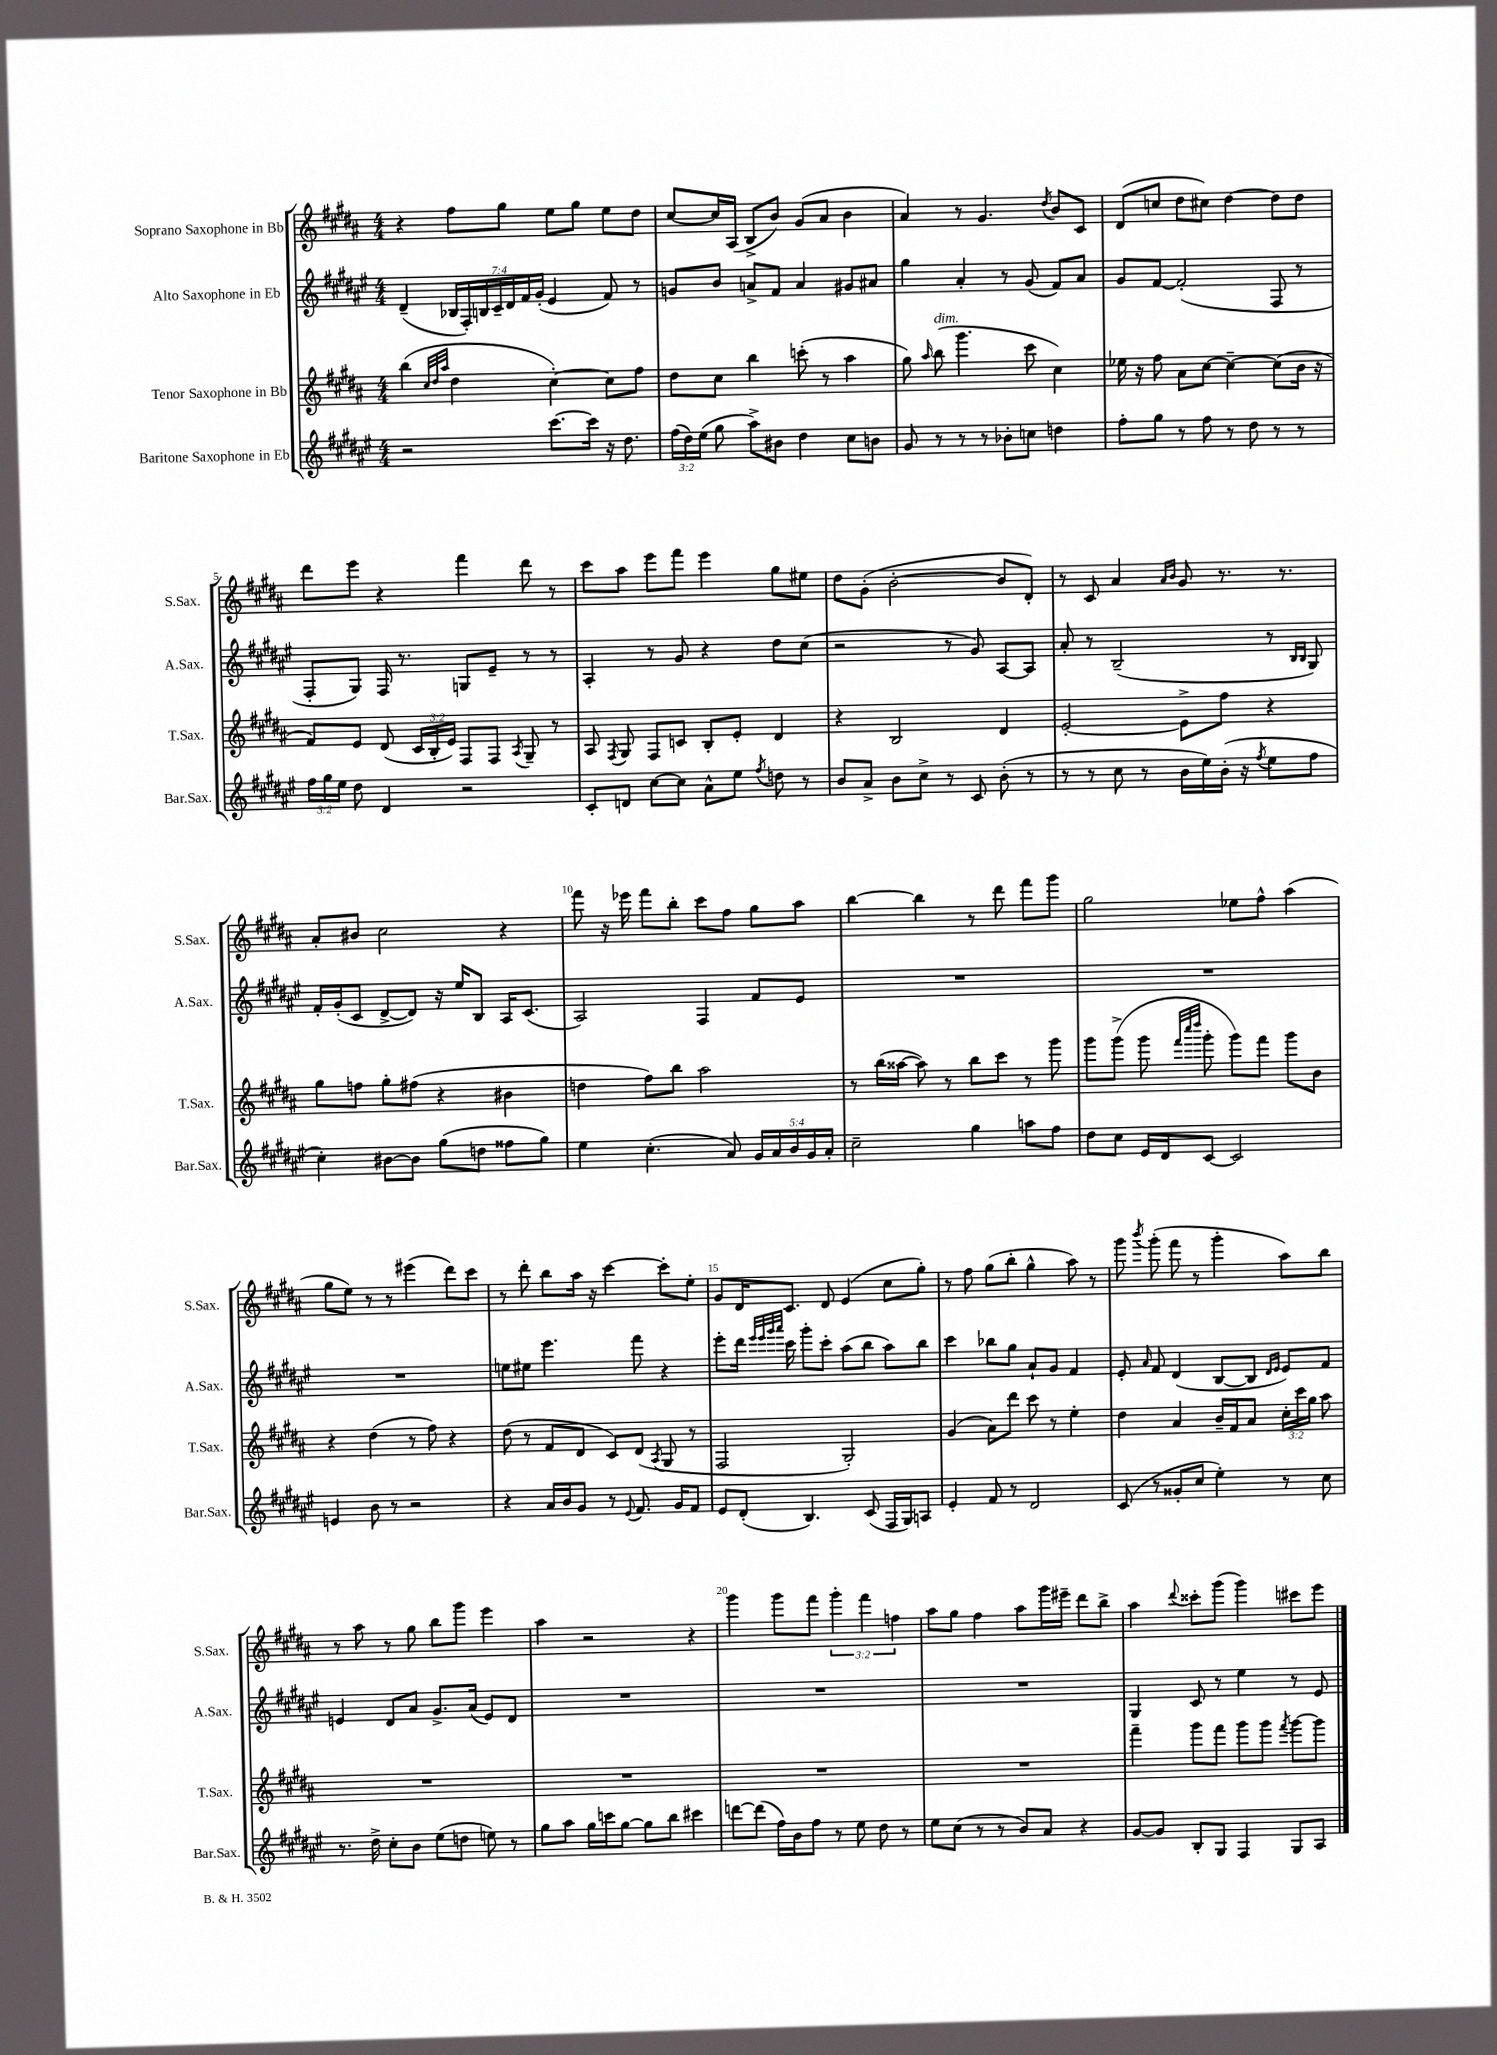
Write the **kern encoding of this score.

**kern	**kern	**kern	**kern
*staff4	*staff3	*staff2	*staff1
*clefG2	*clefG2	*clefG2	*clefG2
*k[f#c#g#d#a#e#]	*k[f#c#g#d#a#]	*k[f#c#g#d#a#e#]	*k[f#c#g#d#a#]
*M4/4	*M4/4	*M4/4	*M4/4
2r	(4bb\	(4d#~/	4r
.	32qqcc#/LLL	.	.
.	32qqdd#/	.	.
.	32qqaa#/JJJ	.	.
.	4dd#\	28B-/LL	8ff#\L
.	.	28F#'/)	.
.	.	28B/	.
.	.	28c#~/	.
.	.	.	8gg#\J
.	.	28d#/	.
.	.	28f#/	.
.	.	(28g#'/JJ	.
[8.ccc#\L	[4cc#'\)	4e#/	8ee\L
.	.	.	8gg#\J
16ccc#\]Jk	.	.	.
16r	8cc#\]L	8f#/)	8ee\L
8.dd#\	.	.	.
.	8ff#\J	8r	8dd#\J
=	=	=	=
(24ff#\LL	8dd#\L	8g/L	[8cc#/L
24dd#\)	.	.	.
(24ee#\JJ	.	.	.
8gg#\	8cc#\J	8b/J	16cc#/]L
.	.	.	(16A#/JJ
8aa#^\L)	4bb\	8a^/L	8B^/L
8b#\J	.	8f#/J	8b/J)
4dd#\	(8ccc'\	4a/	(8g#/L
.	8r	.	8a#/J
8cc#\L	4aa#\	8g#/L	4b\
8b\J	.	8a#/J	.
=	=	=	=
8g#/	8gg#\)	4gg#\	4a#/)
.	16qqaa#/	.	.
8r	(8bb\	.	.
8r	4.ggg#\	4a#'/	8r
8r	.	.	4.g#/
8b-'\L	.	8r	.
8cc\J	8ccc#\	(8g#/	.
.	.	.	8qdd#/
4dd\	4cc#\)	8f#/L)	8b/L
.	.	8a#/J	8c#/J
=	=	=	=
8ff#'\L	16ee-\	8g#/L	(8d#/L
.	16r	.	.
8gg#\J	8ff#\	[8f#/J	8cc/J
8r	8a#\L	(2f#'/]	8dd#\L
8ff#\	[8cc#\J	.	8cc#\J)
8r	4cc#~\_	.	[4dd#\
8dd#\	.	.	.
8r	(8cc#\]L	8F#/	8dd#\]L
8r	16b\Jk	8r	8dd#\J
.	16r	.	.
=	=	=	=
24ff#\LL	8f#/L)	8F#'/L	8ddd#\L
24gg#\	.	.	.
24ee#\JJ	.	.	.
8dd#\	8e/J	8G#/J)	8eee\J
4d#/	(8d#/	16F#/	4r
.	.	8.r	.
.	24c#/LL	.	.
.	24B'/	.	.
.	24e/JJ)	.	.
2r	8F#/L	8G/L	4fff#\
.	8F#/J	8e#~/J	.
.	8qA#/	.	.
.	8G#~/	8r	8ddd#\
.	8r	8r	8r
=	=	=	=
8c#'/L	8A#/	4A#'/	8ccc#\L
.	8qF#/	.	.
8d/J	8G#/	.	8aa#\J
[8cc#\L	8F#/L	8r	8eee\L
8cc#\]J	8c/J	8g#/	8fff#\J
8a#^^\L	8B'/L	4r	4eee\
8ee#\J	8e'/J	.	.
8qff#/	.	.	.
8dd\	4d#/	8dd#\L	8gg#\L
8r	.	(8cc#\J	8ee#\J
=	=	=	=
8b/L	4r	2r	8dd#\L
8a#^/J	.	.	(8g#'\J
8b\L	2B/	.	[2b'\
8cc#^\J	.	.	.
8r	.	8r	.
8c#/	.	8g#/)	.
(8b'\	4d#/	[8A#/L	8b/]L
8r	.	8A#/]J	8d#'/J)
=	=	=	=
8r	[2e'/	8a#'/	8r
8r	.	8r	8c#/
8cc#\	.	(2B~/	4a#/
8r	.	.	.
.	.	.	16qqa#/LL
.	.	.	16qqb/JJ
16b\LL	8e^\]L	.	8g#/
16ee#\)	.	.	.
(16b'\JJ	8ff#\J	.	8.r
16r	.	.	.
8qff#/	.	.	.
8ee#\L	4r	8r	.
.	.	.	8.r
.	.	16qqB/LL	.
.	.	16qqB/JJ	.
8ff#\J	.	8G#/)	.
=	=	=	=
4cc#'\)	8gg#\L	16f#'/LL	8a#'/L
.	.	(16g#'/J	.
.	8ff\J	8c#/J	8b#/J
[8b#\L	8gg#'\L	[8d#^/L	2cc#\
8b#\]J	(8ff#\J	8d#/]J)	.
(8gg#\L	4r	16r	.
.	.	16ee#/LK	.
8dd\J	.	8B/J	.
8ff##\L	4b#\	16A#/LK	4r
.	.	(8.c#/J	.
8gg#\J)	.	.	.
=	=	=	=
4ee#\	4dd\	2A#/)	8fff#\
.	.	.	16r
.	.	.	16eee-\
(4.cc#'\	8ff#\L)	.	8fff#\L
.	8bb\J	.	8bb'\J
.	2aa#\	4F#/	8ccc#\L
8a#/)	.	.	8ff#\J
20g#/LL	.	8f#/L	8gg#\L
20a#/	.	.	.
20b/	.	.	.
.	.	8e#/J	8aa#\J
20g#/	.	.	.
20a#'/JJ	.	.	.
=	=	=	=
2cc#~\	8r	1r	[4bb\
.	(16bb\LL	.	.
.	[16aa##\JJ	.	.
.	8aa##\])	.	4bb\]
.	8r	.	.
4gg#\	8bb\L	.	8r
.	8ccc#\J	.	8ddd#\
8aa\L	8r	.	8fff#\L
8ff#\J	8ggg#\	.	8ggg#\J
=	=	=	=
8dd#\L	8ggg#\L	1r	2gg#\
8cc#\J	(8ggg#^\J	.	.
16e#/LL	8ggg#\	.	.
16d#/J	.	.	.
.	32qqfff#/LLL	.	.
.	32qqcccc#/	.	.
.	32qqdddd#/JJJ	.	.
[8c#/J	8ggg#'\	.	.
2c#/]	8ggg#\L)	.	8ee-\L
.	8fff#\J	.	8ff#^^\J
.	8ggg#\L	.	(4aa#\
.	8b\J	.	.
=	=	=	=
4e/	4r	1r	8gg#\L
.	.	.	8ee\J)
8b\	(4dd#\	.	8r
8r	.	.	8r
2r	8r	.	(4eee#\
.	8ff#\)	.	.
.	4r	.	8ddd#\L)
.	.	.	8ccc#\J
=	=	=	=
4r	(8dd#\	8ee\L	8r
.	8r	8ee#\J	8ddd#'\
16a#/LL	8f#/L	4.eee#\	8bb\L
16b/J	.	.	.
8g#/J	8d#/J	.	16aa#\Jk
.	.	.	16r
8r	8c#/L)	.	[4ccc#\
8qqe#/	.	.	.
8.f#/	(8d#/J	8fff#\	.
.	8qA#/	.	.
.	8G#/	4r	8ccc#'\]L
16g#/LK	.	.	.
8f#/J	8r	.	8ee'\J
=	=	=	=
8e#/L	2F#/	8eee#'\L	8g#/L
(8d#'/J	.	16ddd#\Jk	16d#/K
.	.	32qqeee#/LLL	.
.	.	32qqeee#/	.
.	.	32qqggg#/	.
.	.	32qqaaa#/JJJ	.
.	.	16ccc#\	8.c#/J
4.B/)	.	8ggg#'\L	.
.	.	8ccc#'\J	8d#/
.	2G#'/)	(8aa#\L	(4e/
(8c#/	.	8bb\J	.
16F#/LL	.	8aa#\L)	8cc#\L
16G#/J)	.	.	.
8A/J	.	8bb\J	8gg#'\J)
=	=	=	=
4e#'/	(4g#/	4ccc#\	8r
.	.	.	8ff#\
8f#/	8a#\L)	8bb-\L	(8gg#\L
8r	8ddd#\J	8gg#\J	8bb'\J
2d#/	8ccc#\	8a#`/L	4gg#^^\
.	8r	8g#/J	.
.	4ee'\	4f#/	8aa#\)
.	.	.	8r
=	=	=	=
(8c#/	4dd#\	8e#'/	8ggg#\
.	.	16qqa#/	8qbbb/
8r	.	8f#/	(8ggg#'\
8g##'/L	4a#/	(4d#/	8fff#\
8cc#/J	.	.	8r
4ee#'\)	16b~/LL	[8B/L	4ggg#'\
.	16f#/J	.	.
.	8a#/J	8B/]J	.
.	.	16qqd#/LL	.
.	.	16qqe#/JJ	.
8r	24cc#'\LL	8e#/L)	8aa#\L)
.	24ccc#\	.	.
.	24gg#\JJ	.	.
8cc#\	8aa#\	8f#/J	8bb\J
=	=	=	=
8.r	1r	4e/	8r
.	.	.	8aa#\
16dd#^\	.	.	.
8cc#'\L	.	8d#/L	8r
8b\J	.	8a#/J	8gg#\
(8ee#\L	.	8.g#^/L	8bb\L
8dd\J	.	.	8ggg#\J
.	.	(16a#/Jk	.
8ee\)	.	8e/L)	4eee\
8r	.	8d#/J	.
=	=	=	=
8gg#\L	1r	1r	4aa#\
8aa#\J	.	.	.
16gg#\LL	.	.	2r
16ccc\J	.	.	.
[8gg#\J	.	.	.
8gg#\]L	.	.	.
8bb\J	.	.	.
4ccc#\	.	.	4r
=	=	=	=
[8ddd\L	1r	1r	4ggg#\
(8ddd\]J	.	.	.
16ff#\LL)	.	.	8ggg#\L
16b\J	.	.	.
8ff#\J	.	.	8fff#\J
8r	.	.	6ggg#'\
8ee#\	.	.	.
.	.	.	6fff#\
8dd#\	.	.	.
.	.	.	6ff\
8r	.	.	.
=	=	=	=
8ee#\L	1r	1r	8aa#\L
(8cc#\J	.	.	8gg#\J
8r	.	.	4ff#\
8r	.	.	.
8b/L)	.	.	8aa#\L
8a#/J	.	.	16ggg#\L
.	.	.	16eee#~\JJ
4r	.	.	8ddd#\L
.	.	.	8bb^\J
=	=	=	=
[8g#/L	4fff#~\	4G#/	4aa#\
8g#/]J	.	.	.
.	.	.	8qqddd#/
8B'/L	8ggg#\L	8c#/	8ccc##'\L
8G#/J	8fff#\J	8r	(8ggg#\J
4F#/	8ggg#\L	4ee#\	4ggg#\)
.	8ggg#\J	.	.
.	8qfff#/	.	.
8G#/L	[8ggg#\L	8r	8ccc#\L
8A#/J	8ggg#\]J	8e#/	8eee\J
==	==	==	==
*-	*-	*-	*-
